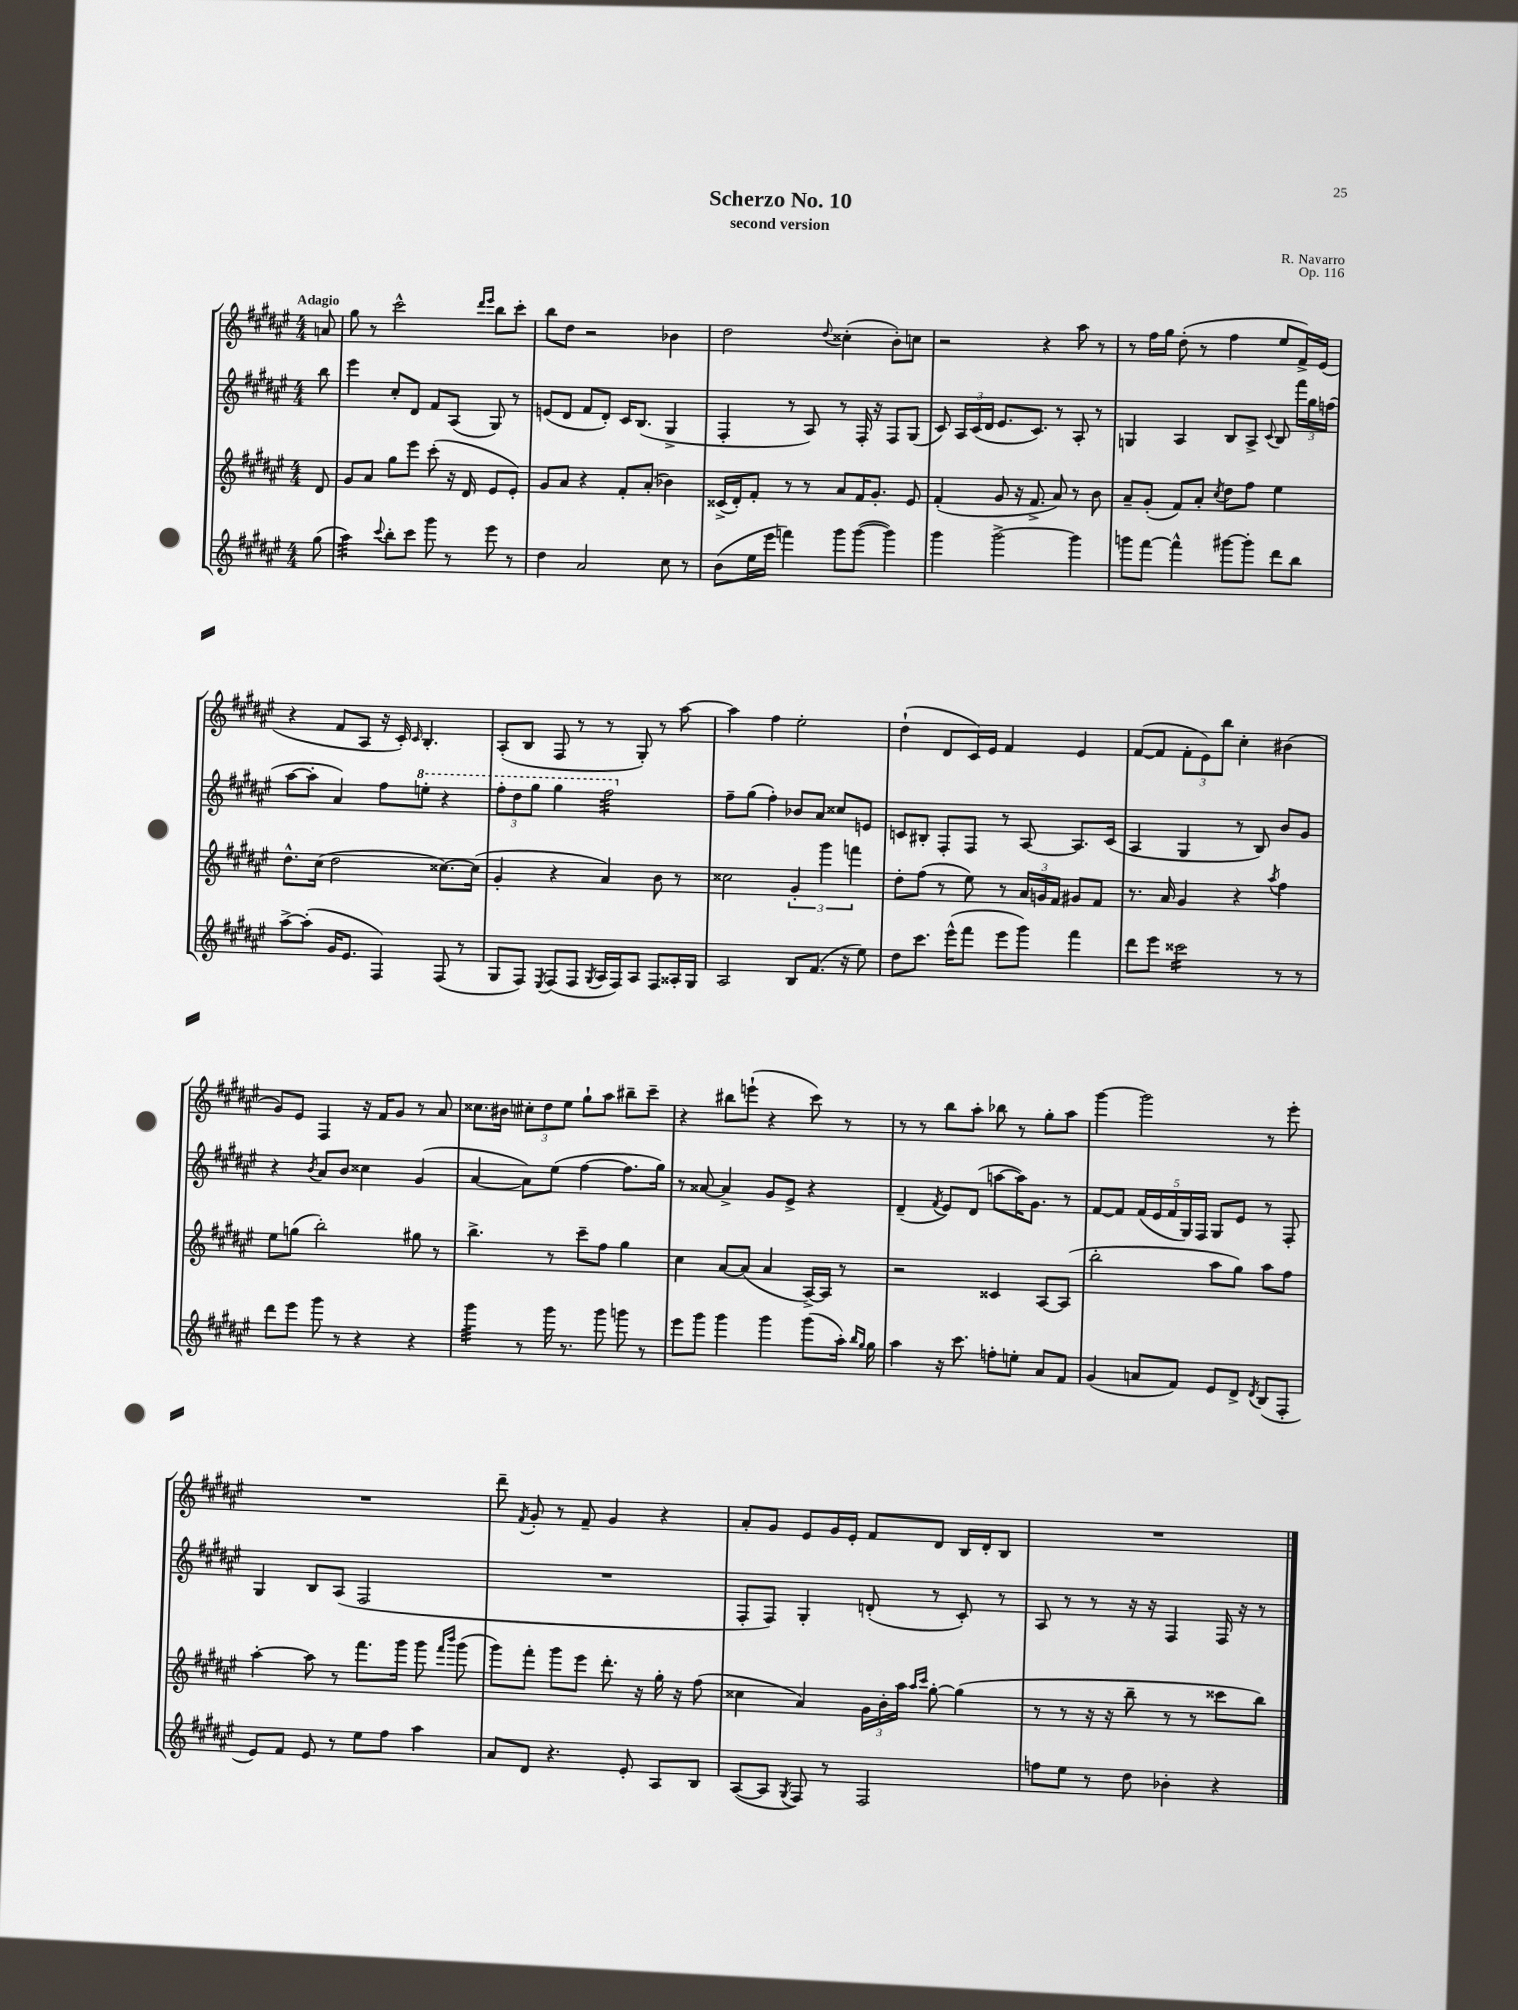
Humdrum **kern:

**kern	**kern	**kern	**kern
*staff4	*staff3	*staff2	*staff1
*clefG2	*clefG2	*clefG2	*clefG2
*k[f#c#g#d#a#e#]	*k[f#c#g#d#a#e#]	*k[f#c#g#d#a#e#]	*k[f#c#g#d#a#e#]
*M4/4	*M4/4	*M4/4	*M4/4
(8gg#	8d#	8bb	8a
=	=	=	=
4aa#)	8g#	4eee#	8gg#
.	8a#	.	8r
8qqccc#	.	.	.
8bb'	8gg#	8cc#'	2ccc#^^
8ccc#	8eee#	8d#	.
8ggg#	(8ccc#'	8f#	.
8r	16r	(8A#	.
.	16d#	.	.
.	.	.	16qqddd#
.	.	.	16qqeee#
8eee#	8e#	8G#)	8bb
8r	8e#')	8r	8ccc#'
=	=	=	=
4dd#	8g#	(8e	8bb
.	8a#	8d#	8dd#
2a#	4r	8f#	2r
.	.	8d#')	.
.	8f#'	16c#	.
.	.	(8.B	.
.	(8a#'	.	.
8cc#	4b-)	4G#^	4b-
8r	.	.	.
=	=	=	=
(8b	(16c##^	4F#'	2dd#
.	16d#')	.	.
16ee#	8f#'	.	.
16eee#	.	.	.
4fff)	8r	8r	.
.	8r	8A#)	.
.	.	.	8qqdd#
8ggg#	8a#	8r	(4cc##'
([8ggg#	16f#	16F#'	.
.	8.g#'	16r	.
4ggg#])	.	8F#	8b')
.	8e#	(8G#	8cc
=	=	=	=
4ggg#	(4f#'	8c#)	2r
.	.	24A#	.
.	.	(24c#	.
.	.	24d#	.
[2ggg#^	8g#	8.e#	.
.	16r	.	.
.	8.f#^	8.c#)	.
.	.	.	4r
.	8a#)	8r	.
4ggg#]	8r	8A#'	8aa#
.	8b	8r	8r
=	=	=	=
8ggg	8a#~	4G	8r
[8fff#	(8g#'	.	16ff#
.	.	.	16gg#
4fff#^^]	8f#)	4A#	(8dd#'
.	8a#'	.	8r
.	8qcc#	.	.
[8ggg#	8dd#	8B	4ff#
8ggg#']	8ff#	8A#^	.
.	.	8qqc#	.
8ddd#	4ee#	8B	8ee#
8bb	.	24fff#	16f#^)
.	.	24gg#	.
.	.	.	(16e#
.	.	(24ff	.
=	=	=	=
[8aa#^	8.dd#^^	[8aa#	4r
(8aa#']	.	8aa#']	.
.	(16cc#	.	.
16g#	2dd#	4a#)	8f#
8.e#	.	.	.
.	.	.	8A#
4F#)	.	8ff#	16r
.	.	.	16c#')
.	.	.	16qqc#
.	.	8eee'	4.B'
(8F#	[8.cc##)	4r	.
8r	.	.	.
.	(16cc##]	.	.
=	=	=	=
8G#	4g#'	12fff#'	(8A#'
.	.	12ddd#	.
8F#)	.	.	8B
.	.	12ggg#	.
8qE#	.	.	.
(8F#	4r	4ggg#	8F#
8F#	.	.	8r
8qG#	.	.	.
16A#	4a#)	2fff#	8r
16F#)	.	.	.
8A#	.	.	8G#')
8F#	8b	.	8r
16A##'	8r	.	[8aa#
16G#	.	.	.
=	=	=	=
2A#	2cc##	8ff#~	4aa#]
.	.	(8gg#	.
.	.	4ff#')	4ff#
8B	6g#'	8b-	2ee#'
(8.f#	.	8a#	.
.	6ggg#	.	.
.	.	8cc##	.
16r	.	.	.
.	6fff	.	.
8ee#)	.	8e	.
=	=	=	=
8dd#	8dd#'	8c	(4dd#`
8.ccc#	(8ff#	8B#'	.
.	8r	8F#'	8d#
(16eee#^^	.	.	.
8fff#	8ee#)	8F#	16c#)
.	.	.	16e#
8eee#	8r	8r	4f#
8ggg#)	24a#	[8A#	.
.	24g	.	.
.	24f#	.	.
4fff#	8g#	8.A#]	4e#
.	8f#	.	.
.	.	(16c	.
=	=	=	=
8ddd#	8.r	4A#	([8f#
8eee#	.	.	8f#]
.	16a#	.	.
2ccc##	4g#	4G#	12f#'
.	.	.	12e#)
.	.	.	12bb
.	4r	8r	4cc#'
.	.	8B)	.
.	8qaa#	.	.
8r	4ff#	8b	(4b#
8r	.	8g#	.
=	=	=	=
8ddd#	8ee#	4r	8g#)
8eee#	(8gg	.	8e#
.	.	8qb	.
8ggg#	2bb')	8a#	4F#
8r	.	8b	.
4r	.	4cc##	16r
.	.	.	16f#
.	.	.	8g#
4r	8gg#	(4g#	8r
.	8r	.	8a#
=	=	=	=
4ggg#	4.bb^	[4a#	8.cc##
.	.	.	16b#
8r	.	8a#])	12cc#'
.	.	.	12dd#
16ggg#	8r	(8ee#	.
.	.	.	12ee#
8.r	.	.	.
.	8ccc#~	[4ff#	8gg#`
8ggg#	8ff#	.	8aa#
8ggg	4gg#	8.ff#]	8bb#~
8r	.	.	8ccc#~
.	.	16gg#)	.
=	=	=	=
8eee#	4cc#	8r	4r
8ggg#	.	[8a##	.
4ggg#	[8a#	4a##^]	8bb#
.	(8a#]	.	(8eee`
4ggg#	4a#	8g#	4r
.	.	8e#^	.
(8ggg#	[16A#^)	4r	8ccc#)
.	16A#]	.	.
16aa#')	8r	.	8r
16qqbb	.	.	.
16qqgg#	.	.	.
16gg#	.	.	.
=	=	=	=
4aa#	2r	(4d#~	8r
.	.	.	8r
.	.	8qf#	.
16r	.	8e#)	8bb
8.ccc#	.	.	.
.	.	(8d#	8aa#'
8ff'	4c##	[8aa	8bb-
8ee'	.	16aa])	8r
.	.	8.g#	.
8a#	[8A#	.	8gg#'
8f#	(8A#]	8r	8aa#
=	=	=	=
(4g#	2bb'	[8f#	[4ggg#
.	.	8f#]	.
8a	.	(20f#	2ggg#]
.	.	20e#	.
.	.	20f#	.
8f#)	.	.	.
.	.	20G#)	.
.	.	20F#	.
8e#	8aa#	8G#	.
8d#^	8gg#)	8e#	.
8qd#	.	.	.
(8B	8aa#	8r	8r
8F#'	8ff#	8F#'	8eee#'
=	=	=	=
8e#)	[4aa#'	4G#	1r
8f#	.	.	.
8e#	8aa#]	8B	.
8r	8r	(8A#	.
8ee#	8.fff#	2F#	.
8ff#	.	.	.
.	16ggg#	.	.
4aa#	8ggg#	.	.
.	16qqfff#	.	.
.	16qqbbb	.	.
.	(8ggg#	.	.
=	=	=	=
8a#	8ggg#)	1r	8ddd#~
.	.	.	8qf#
8d#	8fff#'	.	8g#'
4.r	8ggg#	.	8r
.	8eee#	.	8f#~
.	8.ddd#'	.	4g#
8e#'	.	.	.
.	16r	.	.
8A#	16gg#'	.	4r
.	16r	.	.
8B	(8ff#	.	.
=	=	=	=
([8A#	4cc##	8F#'	8a#'
8A#]	.	8F#)	8g#
8qG#	.	.	.
8F#)	4a#)	4G#'	8e#
8r	.	.	16g#
.	.	.	16e#'
2F#	24g#	(8d'	8f#
.	24b'	.	.
.	24aa#	.	.
.	16qqaa#	.	.
.	16qqccc#	.	.
.	[8gg#'	8r	8d#
.	(4gg#]	8c#')	16B
.	.	.	16d#'
.	.	8r	8B
=	=	=	=
8ff	8r	8A#	1r
8ee#	8r	8r	.
8r	16r	8r	.
.	16r	.	.
8dd#	8bb~	16r	.
.	.	16r	.
4b-'	8r	4F#	.
.	8r	.	.
4r	8ccc##	16F#	.
.	.	16r	.
.	8bb)	8r	.
==	==	==	==
*-	*-	*-	*-
